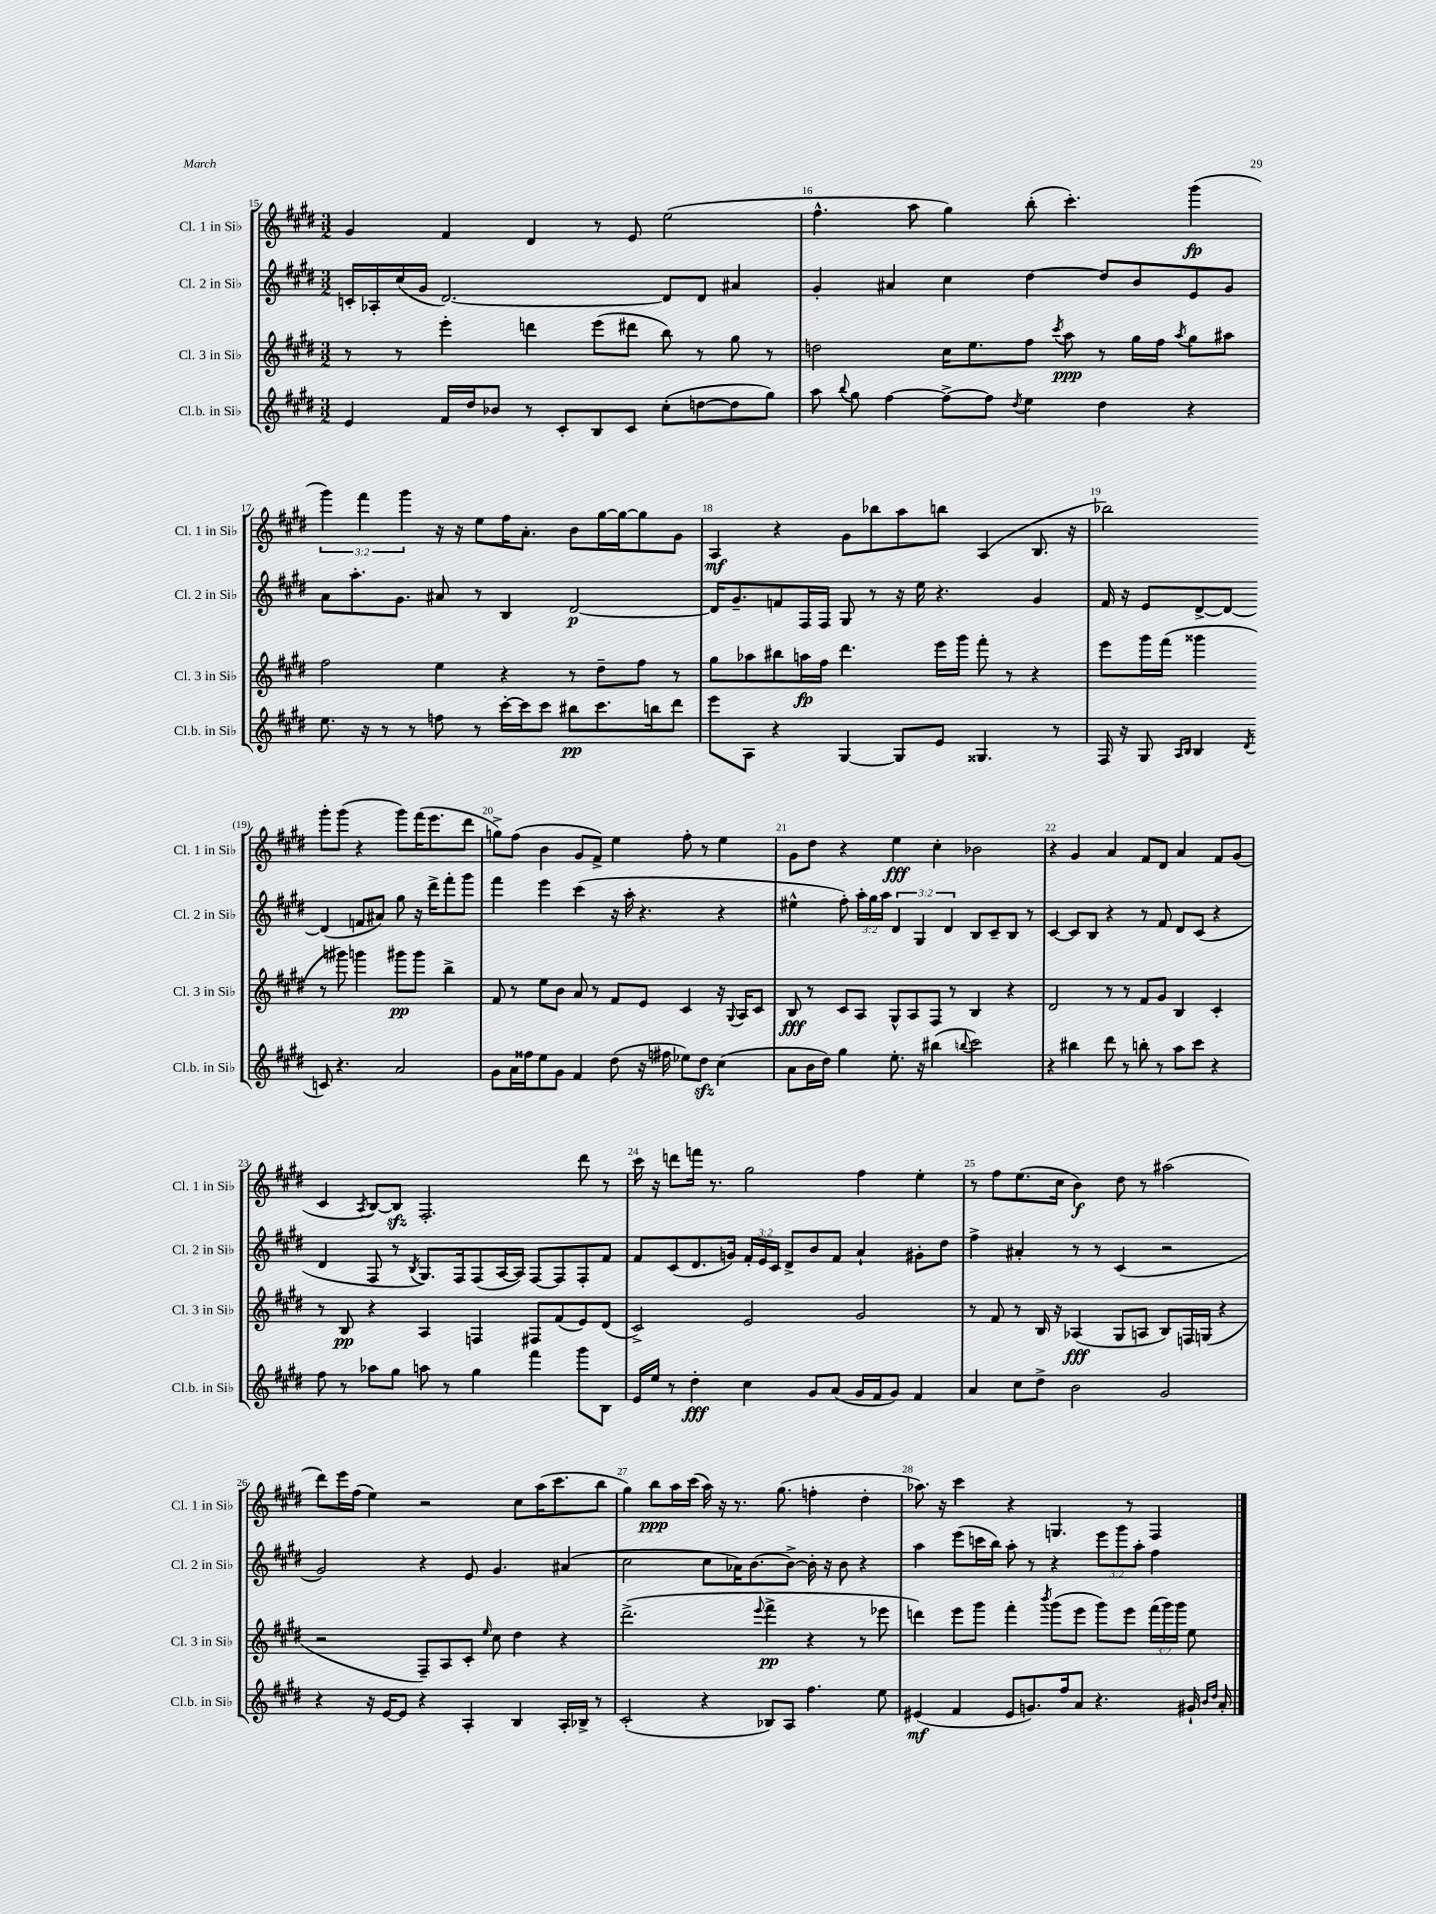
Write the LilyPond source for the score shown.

<<
\new StaffGroup <<
\new Staff = "s0" \with { instrumentName = "Cl. 1 in Sib" shortInstrumentName = "Cl. 1 in Sib" } {
    \clef treble \key e \major \numericTimeSignature \time 3/2 \override Staff.TupletNumber.text = #tuplet-number::calc-fraction-text
    \autoBeamOff gis'4 fis'4 dis'4 r8 e'8 e''2( |
    fis''4.-^ a''8 gis''4) b''8-.( cis'''4.-.) gis'''4\fp( |
    \tuplet 3/2 { gis'''4) fis'''4 gis'''4 } r16 r16 e''8[ fis''16 a'8.]-. b'8[ gis''16~ gis''16~ gis''8 gis'8] |
    a4\mf r4 gis'8[ bes''8 a''8 b''8] a4( b8. r16 |
    bes''2) gis'''8[-. gis'''8]( r4 gis'''8[) fis'''16( e'''8. dis'''8] |
    g''8[->) fis''8]( b'4 gis'8[ fis'8]->) e''4 fis''8-. r8 e''4 |
    gis'8[ dis''8] r4 e''4\fff cis''4-. bes'2 |
    r4 gis'4 a'4 fis'8[ dis'8] a'4 fis'8[ gis'8]( |
    cis'4 \acciaccatura { a8 } b8[~) b8]\sfz fis2.-. dis'''8 r8 |
    cis'''16 r16 d'''8[ f'''16] r8. gis''2 fis''4 e''4-. |
    r8 fis''8[ e''8.( cis''16] b'4\f) dis''8 r8 ais''2( |
    dis'''8[) e'''16 fis''16]( e''4) r2 cis''8[ a''16( cis'''8. b''8] |
    gis''4) b''8[\ppp a''16 cis'''16]( a''16) r16 r8. gis''8.( f''4-. dis''4-. |
    aes''8.) r16 cis'''4 r4 g4. r8 fis4 \bar "|." |
}
\new Staff = "s1" \with { instrumentName = "Cl. 2 in Sib" shortInstrumentName = "Cl. 2 in Sib" } {
    \clef treble \key e \major \numericTimeSignature \time 3/2 \override Staff.TupletNumber.text = #tuplet-number::calc-fraction-text
    \autoBeamOff c'16[-. aes16-. cis''16( gis'16] dis'2.~) dis'8[ dis'8] ais'4 |
    gis'4-. ais'4 cis''4 dis''4~ dis''8[ b'8 e'8 gis'8] |
    a'8[ a''8.-. gis'8.] ais'8 r8 b4 dis'2~\p |
    dis'16[ gis'8.-- f'8 fis16 fis16] gis8 r8 r16 e''16 r4. gis'4 |
    fis'16 r16 e'8[ dis'8~-> dis'8]~ dis'4( f'8[ ais'8]) gis''8 r16 dis'''16[-> fis'''8-. gis'''8] |
    fis'''4 e'''4 cis'''4( r16 a''16-. r4. r4 |
    eis''4-^ fis''8-.) \tuplet 3/2 { a''16[-. gis''16 a''16] } \tuplet 3/2 { dis'4 gis4 dis'4 } b8[ cis'8-- b8] r8 |
    cis'4~ cis'8[ b8] r4 r8 fis'8 dis'8[ cis'8]( r4 |
    dis'4 fis8 r8 \acciaccatura { b8 } gis8.[) fis16 fis8( a16~ a16]) fis8[~ fis8 fis8-. fis'8] |
    fis'8[ cis'8( dis'8. g'16]) \tuplet 3/2 { fis'16[-. e'16 cis'16] } dis'8[-> b'8 fis'8] a'4-! gis'8[-. dis''8] |
    fis''4-> ais'4-. r8 r8 cis'4( r2 |
    gis'2) r4 e'8 gis'4. ais'4( |
    cis''2 cis''8[ aes'16) b'8.~ b'8]~-> b'16-. r16 b'8 r4 |
    a''4 e'''8[( c'''16 b''16]) a''8-. r8 r4 \tuplet 3/2 { e'''8[ gis'''8 a''8]-. } fis''4 \bar "|." |
}
\new Staff = "s2" \with { instrumentName = "Cl. 3 in Sib" shortInstrumentName = "Cl. 3 in Sib" } {
    \clef treble \key e \major \numericTimeSignature \time 3/2 \override Staff.TupletNumber.text = #tuplet-number::calc-fraction-text
    \autoBeamOff r8 r8 e'''4-. d'''4 e'''8[( dis'''8] b''8) r8 gis''8 r8 |
    d''2 cis''16[ e''8. fis''8] \acciaccatura { cis'''8 } a''8\ppp r8 gis''16[ fis''16] \acciaccatura { a''8 } gis''8[ ais''8] |
    fis''2 e''4 r4 r8 dis''8[-- fis''8] r8 |
    gis''8[ aes''8 bis''8 a''16\fp fis''16] dis'''4. e'''16[ gis'''16] fis'''8-. r8 r4 |
    e'''8[ gis'''16 fis'''16]( gisis'''4 r8 gis'''8) g'''4 gis'''8[\pp gis'''8] b''4-> |
    fis'8 r8 e''8[ b'8] a'8 r8 fis'8[ e'8] cis'4 r16 \appoggiatura { gis8 } a16[ cis'8] |
    b8\fff r8 cis'8[ a8] gis8[-^ a8 fis8] r8 b4 r4 |
    dis'2 r8 r8 fis'8[ gis'8] b4 cis'4-. |
    r8 b8\pp r4 a4 f4 fis8[ fis'8( e'8) dis'8]( |
    cis'2->) e'2 gis'2 |
    r8 fis'8 r8 b16 r16 aes4\fff( gis8[ a8] b8[) f16 g16]( r4 |
    r2 fis8[--) a8 cis'8]-. \grace { e''16 } cis''8 dis''4 r4 |
    dis'''2.->( \appoggiatura { e'''8 } fis'''4->\pp r4 r8 ees'''8 |
    d'''4) e'''8[ gis'''8] fis'''4-. \acciaccatura { b'''8 } gis'''8[( e'''8] gis'''8[) e'''8] \tuplet 3/2 { fis'''16[( gis'''16) gis'''16] } e''8 \bar "|." |
}
\new Staff = "s3" \with { instrumentName = "Cl.b. in Sib" shortInstrumentName = "Cl.b. in Sib" } {
    \clef treble \key e \major \numericTimeSignature \time 3/2
    \autoBeamOff e'4 fis'16[ dis''16 bes'8] r8 cis'8[-. b8 cis'8] cis''8[-.( d''8~ d''8 gis''8]) |
    a''8 \appoggiatura { b''8 } gis''8 fis''4~ fis''8[~-> fis''8] \acciaccatura { dis''8 } e''4 dis''4 r4 |
    e''8. r16 r8 r8 f''8 r8 cis'''16[~-. cis'''16 cis'''8] bis''8[\pp cis'''8. b''16 dis'''8] |
    e'''8[ a8] r4 gis4~ gis8[ e'8] gisis4. r8 |
    fis16 r16 gis8 \grace { a16[ b16] } b4 \acciaccatura { dis'8 } c'8 r4. a'2 |
    gis'8[ a'16 fisis''16 e''8 gis'8] fis'4 dis''8( r16 fis''16 ees''8[) dis''8]\sfz cis''4( |
    a'8[ b'16 dis''16]) gis''4 e''8.-. r16 bis''4( \appoggiatura { b''8 } cis'''2) |
    r4 bis''4 dis'''8 r8 b''8-. r8 a''8[ cis'''8] r4 |
    fis''8 r8 aes''8[ gis''8] a''8 r8 gis''4 fis'''4 gis'''8[ b8] |
    e'16[ e''16] r8 dis''4-.\fff cis''4 gis'8[ a'8]( gis'16[ fis'16 gis'8]) fis'4 |
    a'4 cis''8[ dis''8]-> b'2 gis'2 |
    r4 r16 e'16[~ e'8] r4 a4-. b4 a16[-. bes16]-> r8 |
    cis'2-.( r4 bes8[) a8] fis''4. e''8 |
    eis'4\mf( fis'4 eis'8[ g'8.) fis''16 a'8] r4. gis'16-! \grace { b'16[ dis''16] } a'16-. \bar "|." |
}
>>
>>
\layout { \context { \Score currentBarNumber = #15 \override BarNumber.break-visibility = ##(#f #t #t) barNumberVisibility = #all-bar-numbers-visible } }
